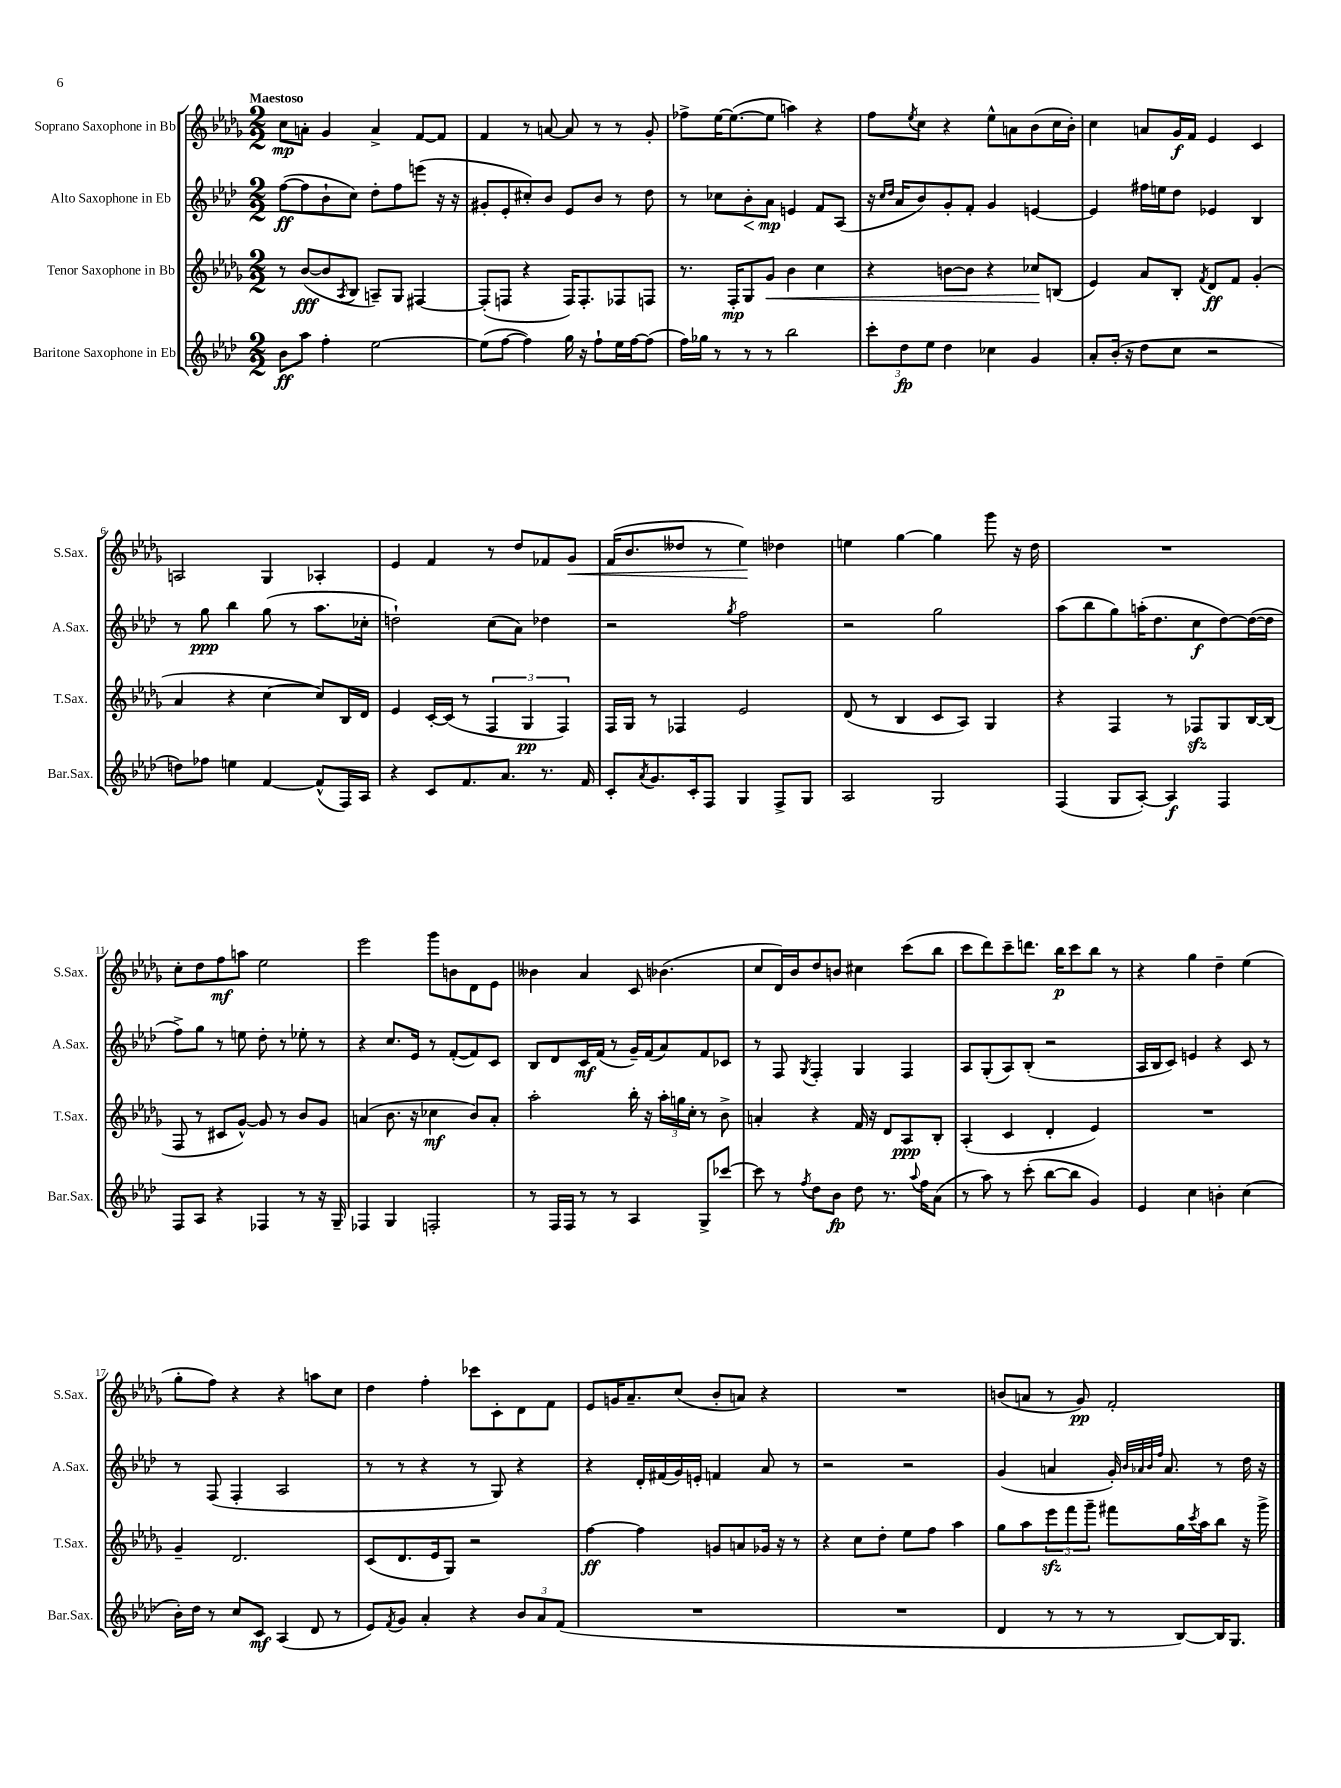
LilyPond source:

<<
\new StaffGroup <<
\new Staff = "s0" \with { instrumentName = "Soprano Saxophone in Bb" shortInstrumentName = "S.Sax." } {
    \clef treble \key des \major \numericTimeSignature \time 2/2 \tempo "Maestoso"
    c''8\mp a'8-. ges'4 a'4-> f'8~ f'8 |
    f'4 r8 a'8~ a'8 r8 r8 ges'8-. |
    fes''8-> ees''16~ ees''8.~( ees''8 a''4) r4 |
    f''8 \acciaccatura { ees''8 } c''8 r4 ees''8-^ a'8 bes'8( c''16 bes'16-.) |
    c''4 a'8 ges'16\f f'16 ees'4 c'4 |
    a2 ges4 aes4-. |
    ees'4 f'4 r8 des''8 fes'8 ges'8\< |
    f'16( bes'8. deses''8 r8 ees''4\!) des''4 |
    e''4 ges''4~ ges''4 ges'''8 r16 des''16 |
    R1 |
    c''8-. des''8 f''8\mf a''8 ees''2 |
    ees'''2 ges'''8 b'8 des'8 ees'8 |
    beses'4 aes'4 c'8 bes'4.( |
    c''8 des'16) bes'16 des''8 b'8 cis''4 c'''8( bes''8 |
    c'''8 des'''8) c'''8-- d'''8. bes''16\p c'''8 bes''8 r8 |
    r4 ges''4 des''4-- ees''4( |
    ges''8-. f''8) r4 r4 a''8 c''8 |
    des''4 f''4-. ces'''8 c'8-. des'8 f'8 |
    ees'8 g'16 aes'8.-- c''8( bes'8-. a'8) r4 |
    R1 |
    b'8( a'8 r8 ges'8\pp) f'2-. \bar "|." |
}
\new Staff = "s1" \with { instrumentName = "Alto Saxophone in Eb" shortInstrumentName = "A.Sax." } {
    \clef treble \key aes \major \numericTimeSignature \time 2/2
    f''8~\ff( f''8 bes'8-! c''8) des''8-. f''8 e'''8( r16 r16 |
    gis'8-. ees'8-. cis''8-.) bes'8 ees'8 bes'8 r8 des''8 |
    r8 ces''8 bes'8-.\< aes'8\mp\! e'4 f'8 aes8( |
    r16 \grace { c''16 des''16 } aes'16 bes'8) g'8-. f'8-. g'4 e'4~ |
    e'4 fis''16 e''16 des''8 ees'4 bes4 |
    r8 g''8\ppp bes''4 g''8( r8 aes''8. ces''16-. |
    d''2-!) c''8( aes'8) des''4 |
    r2 \acciaccatura { g''8 } f''2 |
    r2 g''2 |
    aes''8( bes''8 g''8) a''16-.( des''8. c''8\f des''8~) des''16~( des''16 |
    f''8->) g''8 r8 e''8 des''8-. r8 ees''8-. r8 |
    r4 c''8. ees'16 r8 f'8~-.( f'8) c'8 |
    bes8 des'8 c'16\mf f'16( r8 g'16--) f'16( aes'8) f'8 ces'8 |
    r8 f8 \acciaccatura { g8 } f4-. g4 f4 |
    aes8 g8-.( aes8) bes8-.( r2 |
    aes16 bes16 c'8) e'4 r4 c'8 r8 |
    r8 f8( f4-. aes2 |
    r8 r8 r4 r8 g8) r4 |
    r4 des'16-. fis'16( g'16) e'16-. f'4 aes'8 r8 |
    r2 r2 |
    g'4( a'4 g'16-.) \grace { bes'32 aes'32 bes'32 f''32 } aes'8. r8 des''16 r16 \bar "|." |
}
\new Staff = "s2" \with { instrumentName = "Tenor Saxophone in Bb" shortInstrumentName = "T.Sax." } {
    \clef treble \key des \major \numericTimeSignature \time 2/2
    r8 bes'8~\fff( bes'8 \acciaccatura { aes8 } bes8 a8--) ges8 fis4~ |
    fis8-.( f8 r4 f16) f8.-. fes8 f8 |
    r8. f16-.\mp ges8 ges'8\< bes'4 c''4 |
    r4 b'8~ b'8 r4 ces''8\! b8( |
    ees'4) aes'8 bes8-. \acciaccatura { f'8 } des'8\ff f'8 ges'4-.( |
    aes'4 r4 c''4~ c''8) bes16 des'16 |
    ees'4 c'16~-. c'16( r8 \tuplet 3/2 { f4 ges4\pp f4) } |
    f16 ges16 r8 fes4 ees'2 |
    des'8( r8 bes4 c'8 aes8) ges4 |
    r4 f4 r8 fes8\sfz ges8 bes16~ bes16( |
    f8 r8 cis'8 ges'8~-^) ges'8 r8 bes'8 ges'8 |
    a'4( bes'8. r16 ces''4\mf bes'8) a'8-. |
    aes''2-. bes''16-. r16 \tuplet 3/2 { aes''16-. g''16 c''16-. } r8 bes'8-> |
    a'4-. r4 f'16 r16 des'8 aes8\ppp bes8-. |
    aes4-.( c'4 des'4-. ees'4) |
    R1 |
    ges'4-- des'2. |
    c'8( des'8. ees'16 ges8) r2 |
    f''4~\ff f''4 g'8 a'8 ges'16 r16 r8 |
    r4 c''8 des''8-. ees''8 f''8 aes''4 |
    ges''8 aes''8 \tuplet 3/2 { ees'''8\sfz f'''8 ges'''8-- } fis'''8 ges''16 \acciaccatura { c'''8 } aes''16 bes''8 r16 ges'''16-> \bar "|." |
}
\new Staff = "s3" \with { instrumentName = "Baritone Saxophone in Eb" shortInstrumentName = "Bar.Sax." } {
    \clef treble \key aes \major \numericTimeSignature \time 2/2
    bes'8\ff aes''8 f''4-. ees''2~ |
    ees''8( f''8~ f''4) g''16 r16 f''8-! ees''16 f''16~ f''8( |
    f''16) ges''16 r8 r8 r8 bes''2 |
    \tuplet 3/2 { c'''8-. des''8\fp ees''8 } des''4 ces''4 g'4 |
    aes'8-. bes'16-.( r16 des''8 c''8 r2 |
    d''8) fes''8 e''4 f'4~ f'8-^( f16) aes16 |
    r4 c'8 f'8. aes'8. r8. f'16 |
    c'8-. \acciaccatura { aes'8 } g'8. c'16-. f8 g4 f8-> g8 |
    aes2 g2 |
    f4( g8 aes8~-.) aes4\f f4 |
    f8 aes8 r4 fes4 r8 r16 g16-- |
    fes4 g4 f2-. |
    r8 f16 f16 r8 r8 aes4 g8-> ces'''8~ |
    ces'''8 r8 \acciaccatura { f''8 } des''8 bes'8\fp des''8 r8. \appoggiatura { aes''8 } f''16 aes'8( |
    r8 aes''8) r8 c'''8-.( bes''8~ bes''8 g'4) |
    ees'4 c''4 b'4-. c''4( |
    bes'16-.) des''16 r8 c''8 c'8\mf aes4( des'8 r8 |
    ees'8) \acciaccatura { f'8 } g'8 aes'4-. r4 \tuplet 3/2 { bes'8 aes'8 f'8( } |
    R1 |
    R1 |
    des'4 r8 r8 r8 bes8~) bes16 g8. \bar "|." |
}
>>
>>
